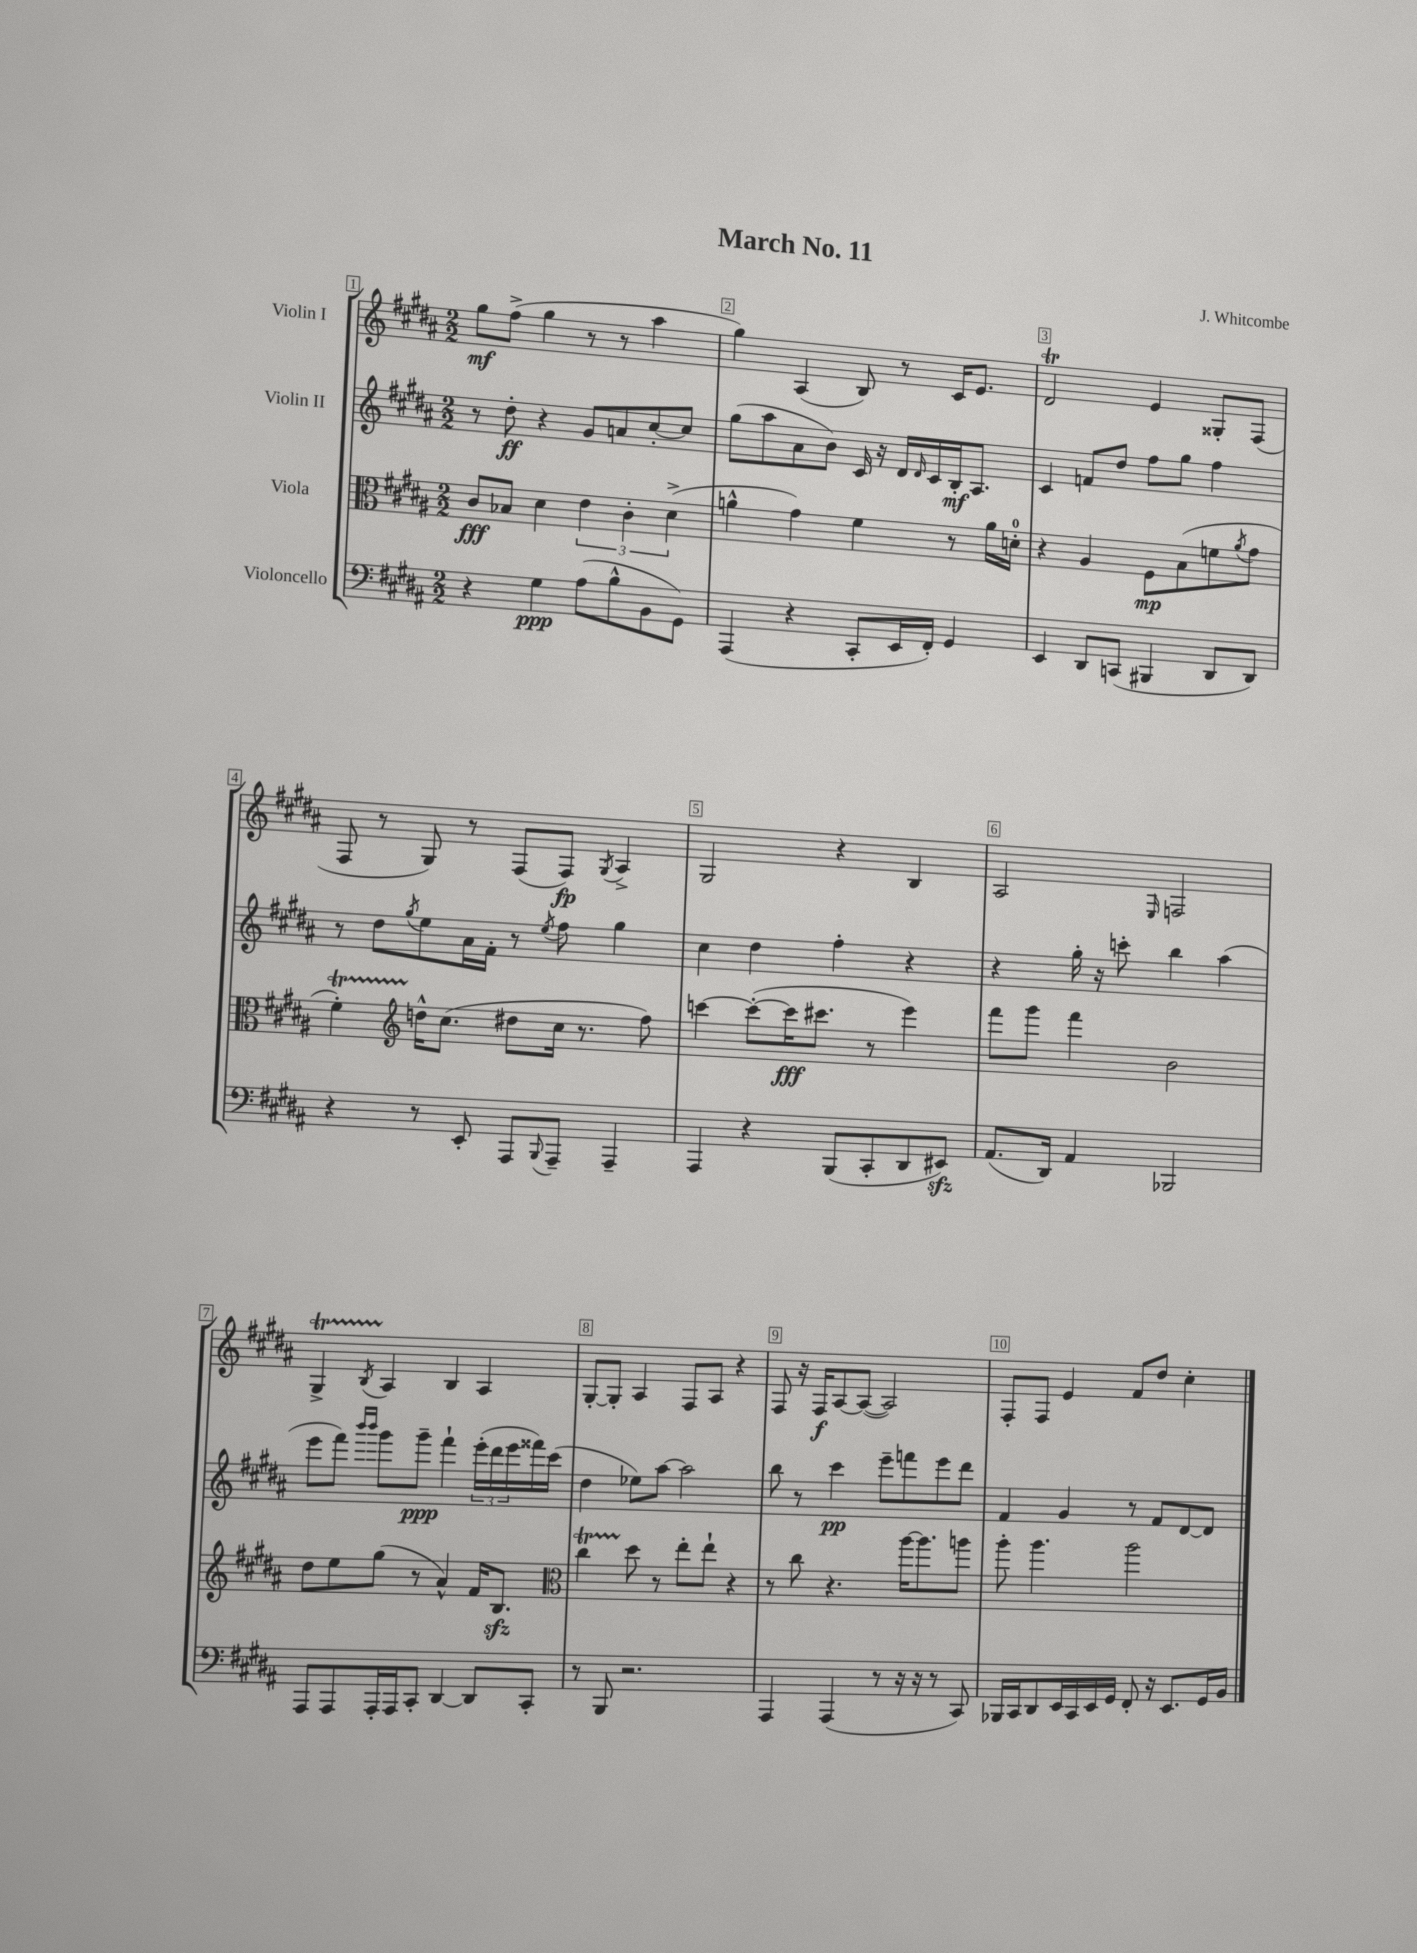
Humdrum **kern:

**kern	**kern	**kern	**kern
*staff4	*staff3	*staff2	*staff1
*clefF4	*clefC3	*clefG2	*clefG2
*k[f#c#g#d#a#]	*k[f#c#g#d#a#]	*k[f#c#g#d#a#]	*k[f#c#g#d#a#]
*M2/2	*M2/2	*M2/2	*M2/2
4r	8c#	8r	8gg#
.	8B-	8dd#'	(8ff#^
4G#	4d#	4r	4gg#
(8A#	6e	8g#	8r
8B^^	.	8a	8r
.	6c#'	.	.
8BB	.	[8cc#'	4aa#
.	(6d#^	.	.
8GG#)	.	8cc#]	.
=	=	=	=
(4AAA#	4a^^	(8gg#	4gg#)
.	.	8aa#	.
4r	4g#)	8a#	(4A#
.	.	8b)	.
8CC#'	4f#	16c#	8B)
.	.	16r	.
16EE	.	16d#	8r
.	.	16qqd#	.
16FF#')	.	16c#	.
4GG#	8r	16B'	16c#
.	.	8.A#	8.e
.	16a	.	.
.	16d'	.	.
=	=	=	=
4EE	4r	4c#	2d#
8DD#	4A#	8f	.
(8CC	.	8dd#	.
4BBB#	8F#	8ff#	4e
.	(8B	8gg#	.
8DD#	8f	4ff#	8G##'
.	8qa#	.	.
8DD#)	8g#	.	(8F#
=	=	=	=
4r	4f#')	8r	8F#
.	.	8dd#	8r
*	*clefG2	*	*
.	.	8qgg#	.
8r	16dd^^	8ee	8G#)
.	(8.cc#	.	.
8EE'	.	16a#	8r
.	.	16f#'	.
8AAA#	8dd#	8r	(8F#
8qqBBB	.	8qee	.
8AAA#~	16cc#	8ff#	8F#)
.	8.r	.	.
.	.	.	8qG#
4AAA#~	.	4gg#	4A#^
.	8ff#)	.	.
=	=	=	=
4AAA#	[4ccc	4cc#	2G#
4r	(8ccc'_	4dd#	.
.	16ccc]	.	.
.	8.ccc#	.	.
(8BBB	.	4ff#'	4r
8CC#'	8r	.	.
8DD#	4eee)	4r	4B
8EE#)	.	.	.
=	=	=	=
(8.AA#	8fff#	4r	2A#
.	8ggg#	.	.
16DD#)	.	.	.
4AA#	4fff#	16gg#'	.
.	.	16r	.
.	.	8ccc'	.
.	.	.	16qqE
2BBB-	2b	4bb	2F
.	.	(4aa#	.
=	=	=	=
8AAA#	8dd#	8eee	4G#^
8AAA#	8ee	8fff#)	.
.	.	16qqbbb	.
.	.	16qqbbb	8qB
16AAA#'	(8gg#	8ggg#	4A#
16AAA#	.	.	.
8CC#'	8r	8ggg#~	.
[4DD#	4a#^^)	4fff#`	4B
8DD#]	16f#	(24eee'	4A#
.	.	24ddd#	.
.	8.B	.	.
.	.	24eee	.
8CC#'	.	16fff##)	.
.	.	(16ccc#	.
=	=	=	=
*	*clefC3	*	*
8r	4cc#	4dd#	[8G#'
8BBB	.	.	8G#']
2.r	8dd#	8ee-)	4A#
.	8r	[8aa#	.
.	8ee'	2aa#]	8F#
.	8ee`	.	8A#
.	4r	.	4r
=	=	=	=
4AAA#	8r	8bb	8F#
.	8cc#	8r	16r
.	.	.	16F#
(4AAA#	4.r	4ccc#	[8A#
.	.	.	(8A#_
8r	.	8eee~	2A#])
16r	[16aa#	8fff	.
16r	8.aa#]	.	.
8r	.	8eee	.
8CC#)	8aa	8ddd#	.
=	=	=	=
16BBB-	8aa#'	4f#	8F#'
16CC#	.	.	.
8DD#	4.aa#	.	8F#
16EE	.	4g#	4e
16CC#	.	.	.
16EE	.	.	.
16GG#	.	.	.
8FF#'	2aa#	8r	8f#
16r	.	8f#	8dd#
8.EE	.	.	.
.	.	[8d#	4cc#'
16GG#	.	8d#]	.
16BB	.	.	.
==	==	==	==
*-	*-	*-	*-
